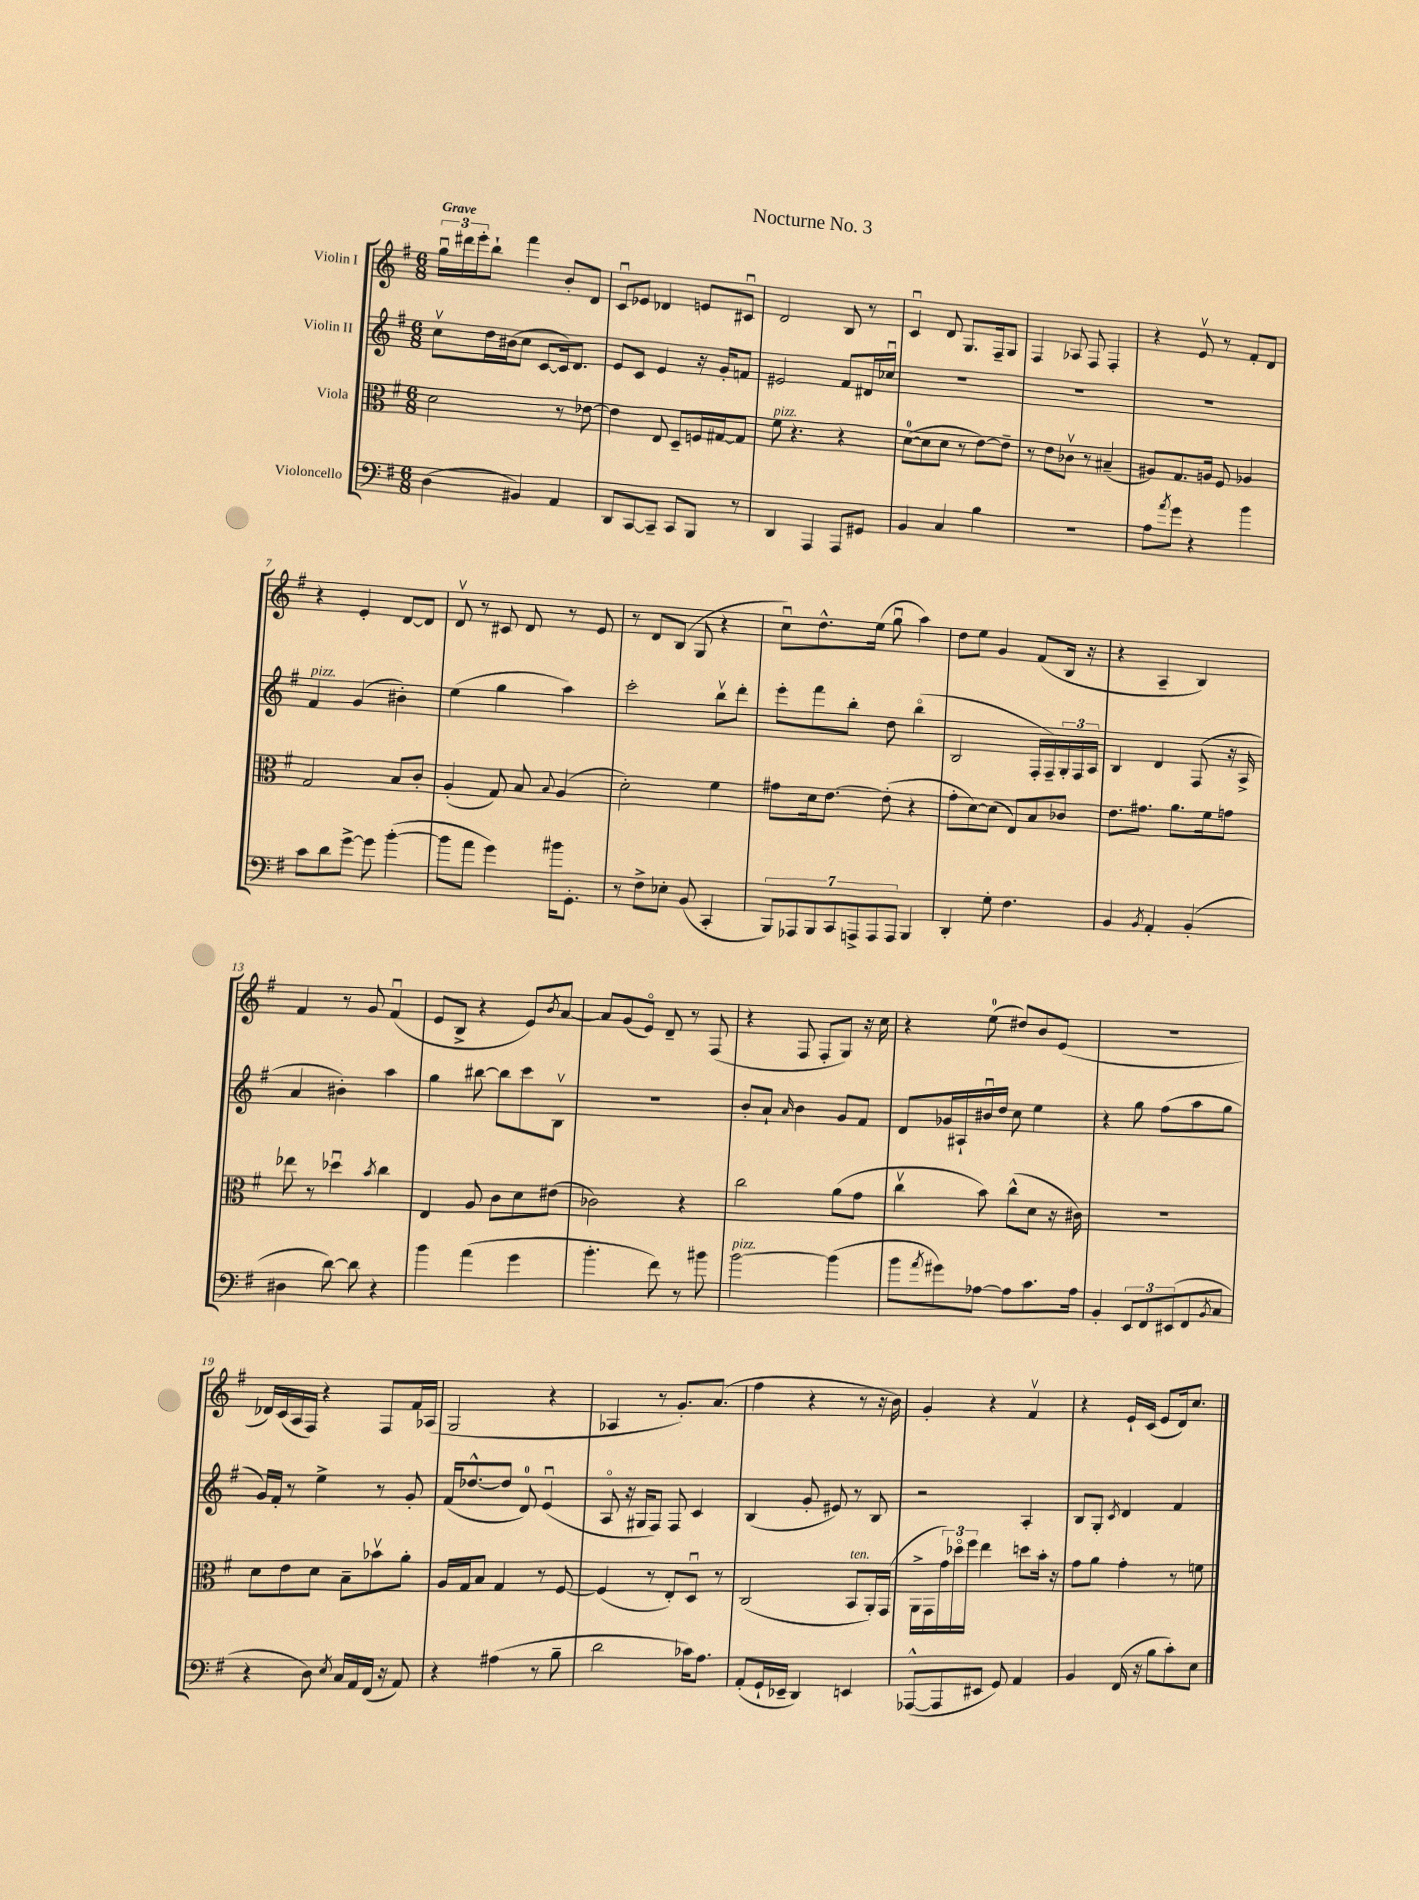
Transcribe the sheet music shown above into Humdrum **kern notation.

**kern	**kern	**kern	**kern
*staff4	*staff3	*staff2	*staff1
*clefF4	*clefC3	*clefG2	*clefG2
*k[f#]	*k[f#]	*k[f#]	*k[f#]
*M6/8	*M6/8	*M6/8	*M6/8
(4D	2d	8ccv	24ggu
.	.	.	24ddd#
.	.	.	24eee'
.	.	16dd	8bb`
.	.	(16b#	.
4BB#)	.	8cc	4fff#
.	.	[8c	.
4AA	8r	16c])	8b'
.	.	8.d	.
.	[8e-	.	8d
=	=	=	=
8DD	4e-]	8e	8cu
[8CC	.	8c	8e-
8CC~]	8E	4e	4d-
8CC	8D~	.	.
8BBB	16F	16r	8e
.	[16G#	16g'	.
8r	8G#]	8f	8c#u
=	=	=	=
4DD	8f#	2e#	2d
.	4.r	.	.
4AAA	.	.	.
8AAA	4r	8f#	8B
8GG#	.	16d#	8r
.	.	16cc-u	.
=	=	=	=
4BB	([8d	2.r	4cu
.	8d]	.	.
4C	8d	.	8d
.	8r	.	8.G
4B	[8e)	.	.
.	.	.	16F#~
.	8e~]	.	8G
=	=	=	=
2.r	8r	2.r	4F#
.	8e	.	.
.	8c-v	.	8A-
.	8r	.	8F#
.	(4B#~	.	4F#'
=	=	=	=
8A	8A#)	2.r	4r
8qa	.	.	.
8g	8.G	.	.
4r	.	.	8ev
.	16A	.	.
.	8F#	.	8r
4b	4A-	.	8f#'
.	.	.	8d
=	=	=	=
8c	2G	4f#	4r
8d	.	.	.
[8g^	.	(4g	4e'
8g]	.	.	.
([4b'	8B	4b#')	[8d
.	8c'	.	8d]
=	=	=	=
8b]	(4A'	(4ee	8dv
8a	.	.	8r
4g)	8G)	4gg	8c#
.	8B	.	8d
.	8qqB	.	.
16b#	(4A	4aa)	8r
8.GG'	.	.	.
.	.	.	8e
=	=	=	=
8r	2d')	2ccc'	8r
8F#^	.	.	8d
8E-'	.	.	(8B
(8BB	.	.	8G
4CC'	4f#	8bbv	4r
.	.	8ddd'	.
=	=	=	=
14BBB)	8g#	8eee'	8ccu)
14AAA-	.	.	.
.	16d	8fff#	8.dd^^
14BBB	.	.	.
.	[8.e	.	.
14CC	.	.	.
.	.	8bb'	.
14AAA^	.	.	.
.	.	.	(16ee
14AAA	.	.	.
.	(8e']	8dd	8ggu
14AAA	.	.	.
4BBB	4r	(4bbo	4aa)
=	=	=	=
4DD'	8g'	2B	8dd
.	[8d)	.	8ee
8G'	(8d]	.	4g
4.F#	8E)	.	.
.	8B	16F#'	(8f#
.	.	16F#~)	.
.	8c-	24G'	16B
.	.	24F#	.
.	.	.	16r
.	.	24A	.
=	=	=	=
4BB	8.e	4B	4r
.	8.g#	.	.
8qBB	.	.	.
4AA'	.	4d	4A~
.	8.a	.	.
(4BB'	.	(8F#	4B)
.	16f#	.	.
.	8g	16r	.
.	.	16A^	.
=	=	=	=
4D#	8ee-	4a	4f#
.	8r	.	.
[8d)	4dd-u	4b#')	8r
8d]	.	.	8g
.	8qb	.	.
4r	4cc	4aa	(4f#u
=	=	=	=
4b	4E	4gg	8e
.	.	.	8B^
(4a	8A	[8bb#	4r
.	8c	8bb#]	.
4g	8d	8ccc	8e)
.	.	.	8qb
.	(8e#	8Bv	[8a
=	=	=	=
4.b'	2c-)	2.r	8a]
.	.	.	(8g
.	.	.	8eo)
8f#)	.	.	8d~
8r	4r	.	8r
8b#	.	.	(8F#
=	=	=	=
[2b	2cc	8b'	4r
.	.	8a`	.
.	.	16qqa	.
.	.	4b	8F#
.	.	.	8F#'
(4b]	(8a	8g	8G)
.	8g	8f#	16r
.	.	.	16cc
=	=	=	=
8b	4ccv	8d	4r
8qa	.	.	.
8g#)	.	16g-	.
.	.	16A#`	.
[8A-	8b)	16b#u	(8ee
.	.	16dd	.
8A-]	(8cc^^	8cc	8dd#)
8.c	8d	4ee	8b
.	16r	.	(8e
16A-	16c#)	.	.
=	=	=	=
4BB'	2.r	4r	2.r
12EE	.	8gg	.
12FF#	.	.	.
.	.	(8ff#	.
(12EE#	.	.	.
8FF#	.	8aa	.
8qBB	.	.	.
8C	.	8gg	.
=	=	=	=
4r	8d	16g)	16d-)
.	.	16f#'	(16c
.	8e	8r	16A
.	.	.	16F#)
8D)	8d	4ee^	4r
8qE	.	.	.
16C	8B~	.	.
16AA	.	.	.
(16FF#	8b-v	8r	8F#
16r	.	.	.
8AA)	8a'	8g'	16f#
.	.	.	(16A-
=	=	=	=
4r	16A	(16f#	2G
.	16G	[8.dd-^^	.
.	8B	.	.
(4A#	4G	8dd-]	.
.	.	8d)	.
8r	8r	(4eu	4r
8B~	[8F#	.	.
=	=	=	=
2d	(4F#]	8Ao	4A-
.	.	16r	.
.	.	16G#	.
.	8r	8F#)	8r
.	8E')	8F#	8.g')
16c-)	8Du	4c	.
8.A	.	.	(8.a
.	8r	.	.
=	=	=	=
(8AA'	(2C	(4B	4ff#
16GG`	.	.	.
16EE-~	.	.	.
4DD)	.	8g'	4r
.	.	8e#)	.
4EE	8BB	8r	8r
.	16AA')	8B	16r
.	(16GG	.	16b)
=	=	=	=
([8AAA-^^	16AA^	2r	4g'
.	16GG	.	.
8AAA-]	24g)	.	.
.	24dd-o	.	.
.	24ff#	.	.
8EE#	4ee	.	4r
8GG)	.	.	.
4AA	8dd	4A'	4f#v
.	16b'	.	.
.	16r	.	.
=	=	=	=
4BB	8g	8B	4r
.	8a	8G'	.
.	.	8qc	.
(16FF#	4g'	4d	16e`
16r	.	.	(16c
8B	.	.	8e
8c')	8r	4f#	16d)
.	.	.	8.cc
8E	8f	.	.
==	==	==	==
*-	*-	*-	*-
